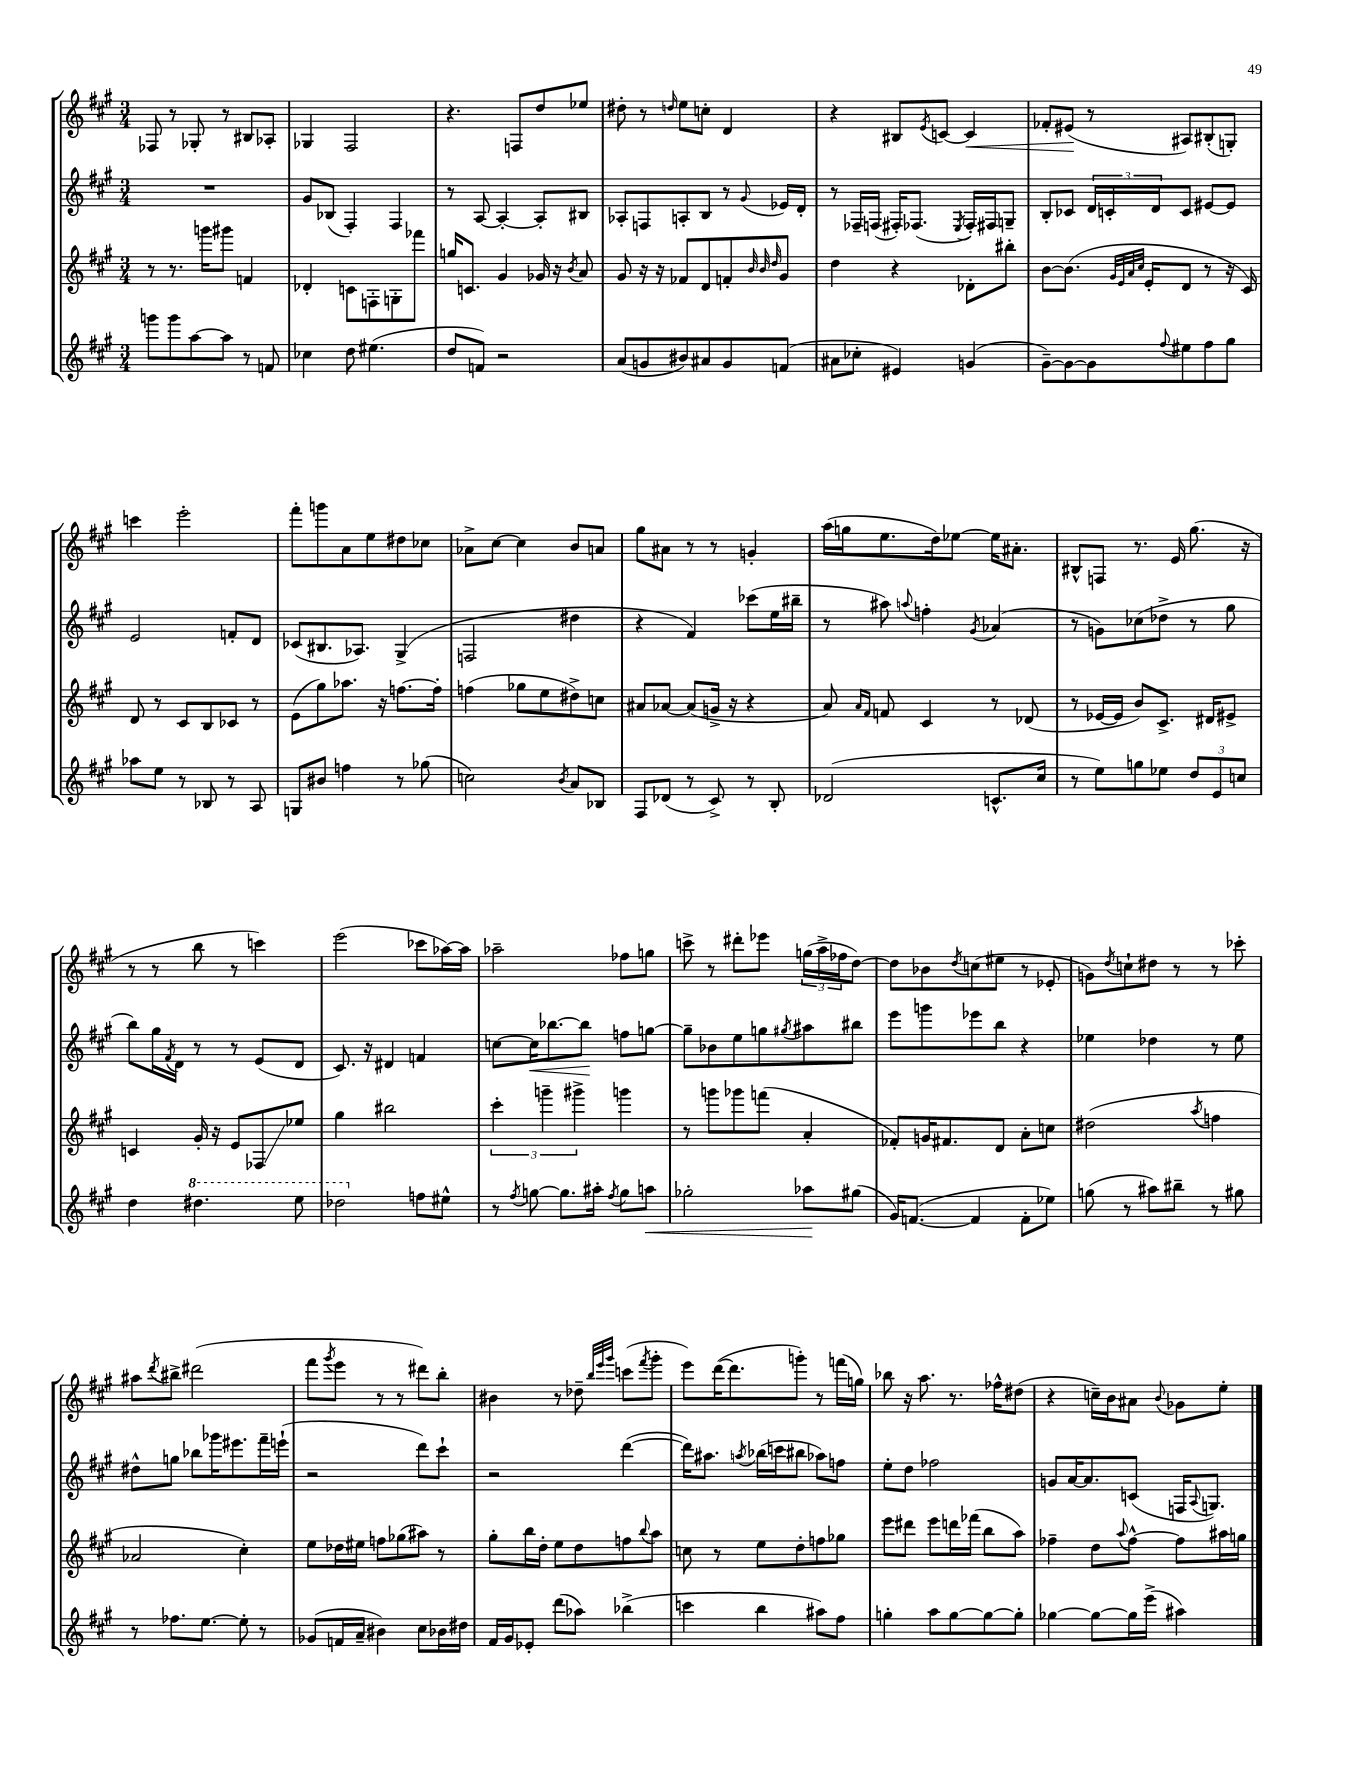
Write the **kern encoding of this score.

**kern	**kern	**kern	**kern
*staff4	*staff3	*staff2	*staff1
*clefG2	*clefG2	*clefG2	*clefG2
*k[f#c#g#]	*k[f#c#g#]	*k[f#c#g#]	*k[f#c#g#]
*M3/4	*M3/4	*M3/4	*M3/4
8ggg	8r	2.r	8F-
8ggg	8.r	.	8r
[8aa	.	.	8G-'
.	16ggg	.	.
8aa]	8ggg#	.	8r
8r	4f	.	8B#
8f	.	.	8A-'
=	=	=	=
4cc-	4d-'	8g#	4G-
.	.	(8B-	.
8dd	8c	4F#')	2F#
(4.ee#	8F'	.	.
.	8G'	4F#	.
.	8fff-	.	.
=	=	=	=
8dd	16gg	8r	4.r
.	8.c	.	.
8f)	.	[8A	.
2r	4g#	4A'_	.
.	.	.	8F
.	16g-	8A']	8dd
.	16r	.	.
.	8qb	.	.
.	8a	8B#	8ee-
=	=	=	=
(8a	8g#	8A-'	8dd#'
8g	16r	8F	8r
.	16r	.	.
.	.	.	16qqdd
8b#)	8f-	8A'	8ee
8a#	8d	8B	8cc'
8g	8f'	8r	4d
.	32qqb	.	.
.	32qqb	.	.
.	32qqdd	8qqg#	.
(8f	8g#	16e-	.
.	.	16d'	.
=	=	=	=
8a#	4dd	8r	4r
8cc-'	.	16F-~	.
.	.	(16F	.
4e#)	4r	16F#')	8B#
.	.	(8.F-	.
.	.	.	8qe
.	.	.	[8c
.	.	8qE	.
(4g	8d-'	16F-')	4c]
.	.	16F#	.
.	8bb#'	8G~	.
=	=	=	=
[8g#~)	[8b	8B'	8f-'
8g#_	(8.b]	8c-	(8e#
8g#]	.	24d	8r
.	.	24c'	.
.	32qqg#	.	.
.	32qqe	.	.
.	32qqa	.	.
.	32qqcc#	.	.
.	16e'	.	.
.	.	24d	.
8qqff#	.	.	.
8ee#	8d	8c	8A#)
8ff#	8r	[8e#	(8B#'
8gg#	16r	8e#]	8G')
.	16c#)	.	.
=	=	=	=
8aa-	8d	2e	4ccc
8ee	8r	.	.
8r	8c#	.	2eee'
8B-	8B	.	.
8r	8c-	8f'	.
8A	8r	8d	.
=	=	=	=
8G	(8e	(8c-	8fff#'
8b#	8gg#)	8.B#	8ggg
4ff	8.aa-	.	8a
.	.	8.A-)	.
.	.	.	8ee
.	16r	.	.
8r	[8.ff	(4G#^	8dd#
(8gg-	.	.	8cc-
.	16ff']	.	.
=	=	=	=
2cc)	(4ff	2F	8a-^
.	.	.	[8cc#
.	8gg-	.	4cc#]
.	8ee	.	.
8qb	.	.	.
8a	8dd#^)	4dd#	8b
8B-	8cc	.	8a
=	=	=	=
8F#	8a#	4r	8gg#
(8d-	[8a-	.	8a#
8r	(8a-]	4f#)	8r
8c#^)	16g^	.	8r
.	16r	.	.
8r	4r	(8ccc-	4g'
8B'	.	16ee	.
.	.	16bb#~	.
=	=	=	=
(2d-	8a)	8r	(16aa
.	.	.	16gg
.	16qqa	.	.
.	16qqf#	.	.
.	8f	8aa#)	8.ee
.	.	8qqaa	.
.	4c#	4ff'	.
.	.	.	16dd)
.	.	.	[8ee-
.	.	8qg#	.
8.c^^	8r	(4a-	16ee-]
.	.	.	8.a#'
.	(8d-	.	.
16cc#	.	.	.
=	=	=	=
8r	8r	8r	8B#^^
8ee)	[16e-	8g)	8F
.	16e-]	.	.
8gg	8b)	(8cc-	8.r
8ee-	8.c#^	8dd-^	.
.	.	.	16e
12dd	.	8r	(8.gg#
.	16d#	.	.
12e	.	.	.
.	8e#^	8gg#	.
12cc	.	.	.
.	.	.	16r
=	=	=	=
4dd	4c	8bb)	8r
.	.	16gg#	8r
.	.	8qf#	.
.	.	16d	.
4.ddd#	16g#'	8r	8bb
.	16r	.	.
.	8e	8r	8r
.	8F-	(8e	4ccc)
8eee	8ee-	8d	.
=	=	=	=
2ddd-	4gg#	8.c#)	(2eee
.	.	16r	.
.	2bb#	4d#	.
8ff	.	4f	8ccc-
8ee#^^	.	.	[16aa-)
.	.	.	16aa-]
=	=	=	=
8r	6ccc#'	[8cc	2aa-~
8qff#	.	.	.
[8gg	.	16cc]	.
.	6ggg~	.	.
.	.	[8.bb-	.
8.gg]	.	.	.
.	6ggg#^	.	.
.	.	8bb-]	.
16aa#'	.	.	.
8qff#	.	.	.
8gg	4ggg	8ff	8ff-
8aa	.	[8gg	8gg
=	=	=	=
2gg-'	8r	8gg~]	8ccc^
.	8ggg	8b-	8r
.	8ggg-	8ee	8ddd#'
.	(8fff	8gg	8eee-
.	.	8qgg#	.
8aa-	4a'	8aa#	(24gg
.	.	.	24aa^
.	.	.	24ff-
(8gg#	.	8bb#	[8dd)
=	=	=	=
16g#)	8f-')	8eee	8dd]
([8.f	.	.	.
.	16g	8ggg	8b-
.	8.f#	.	.
.	.	.	8qdd
4f]	.	8eee-	(8cc
.	8d	8bb	8ee#
8f'	8a'	4r	8r
8ee-)	8cc	.	8e-'
=	=	=	=
(8gg	(2dd#	4ee-	8g)
.	.	.	8qdd
8r	.	.	8cc`
8aa#)	.	4dd-	8dd#
8bb#~	.	.	8r
.	8qaa	.	.
8r	4ff	8r	8r
8gg#	.	8ee-	8ccc-'
=	=	=	=
8r	2a-	8dd#^^	8aa#
.	.	.	8qddd
8.ff-	.	8gg	8bb#^
.	.	8bb-	(2ddd#
[8.ee	.	.	.
.	.	16ggg-	.
.	.	8.eee#	.
8ee']	4cc#')	.	.
8r	.	16fff#~	.
.	.	(16eee`	.
=	=	=	=
(8g-	8ee	2r	8fff#
.	.	.	8qggg#
16f	16dd-	.	8eee
16a~	16ee#	.	.
4b#)	8ff	.	8r
.	(8gg-	.	8r
8cc#	8aa#)	8ddd)	8ddd#)
16b-	8r	8ccc#`	8bb'
16dd#	.	.	.
=	=	=	=
16f#	8gg#'	2r	4b#
16g#	.	.	.
8e-'	16bb	.	.
.	16dd'	.	.
(8ddd	8ee	.	8r
8aa-)	8dd	.	8dd-~
.	.	.	32qqbb
.	.	.	32qqeee
.	.	.	32qqggg#
(4bb-^	8ff	([4ddd	(8ccc
.	8qqbb	.	8qfff#
.	8aa	.	8ggg#'
=	=	=	=
4ccc	8cc	16ddd])	8eee)
.	.	8.aa#	.
.	8r	.	([16ddd
.	.	.	8.ddd]
.	.	8qaa	.
4bb	8ee	(16bb-	.
.	.	16ccc	.
.	8dd'	8bb#	8ggg')
8aa#)	8ff	8aa-)	8r
8ff#	8gg-	8ff	(16fff
.	.	.	16gg)
=	=	=	=
4gg'	8eee	8ee'	8bb-
.	8ddd#	8dd	16r
.	.	.	8.aa
8aa	8eee	2ff-	.
[8gg	16ddd	.	8.r
.	(16fff-	.	.
8gg_	8bb	.	.
.	.	.	16ff-^^
8gg']	8aa)	.	(8dd#
=	=	=	=
[4gg-	4ff-~	8g	4r
.	.	[16a	.
.	.	8.a]	.
8gg-_	8dd	.	16cc~)
.	.	.	16b
.	8qqaa	.	.
16gg-]	[8ff-^^	(8c	8a#
(16eee^	.	.	.
.	.	.	8qqb
4aa#)	8ff-]	16F	8g-
.	.	8qqA	.
.	.	8.G)	.
.	16aa#	.	8ee'
.	16gg	.	.
==	==	==	==
*-	*-	*-	*-
